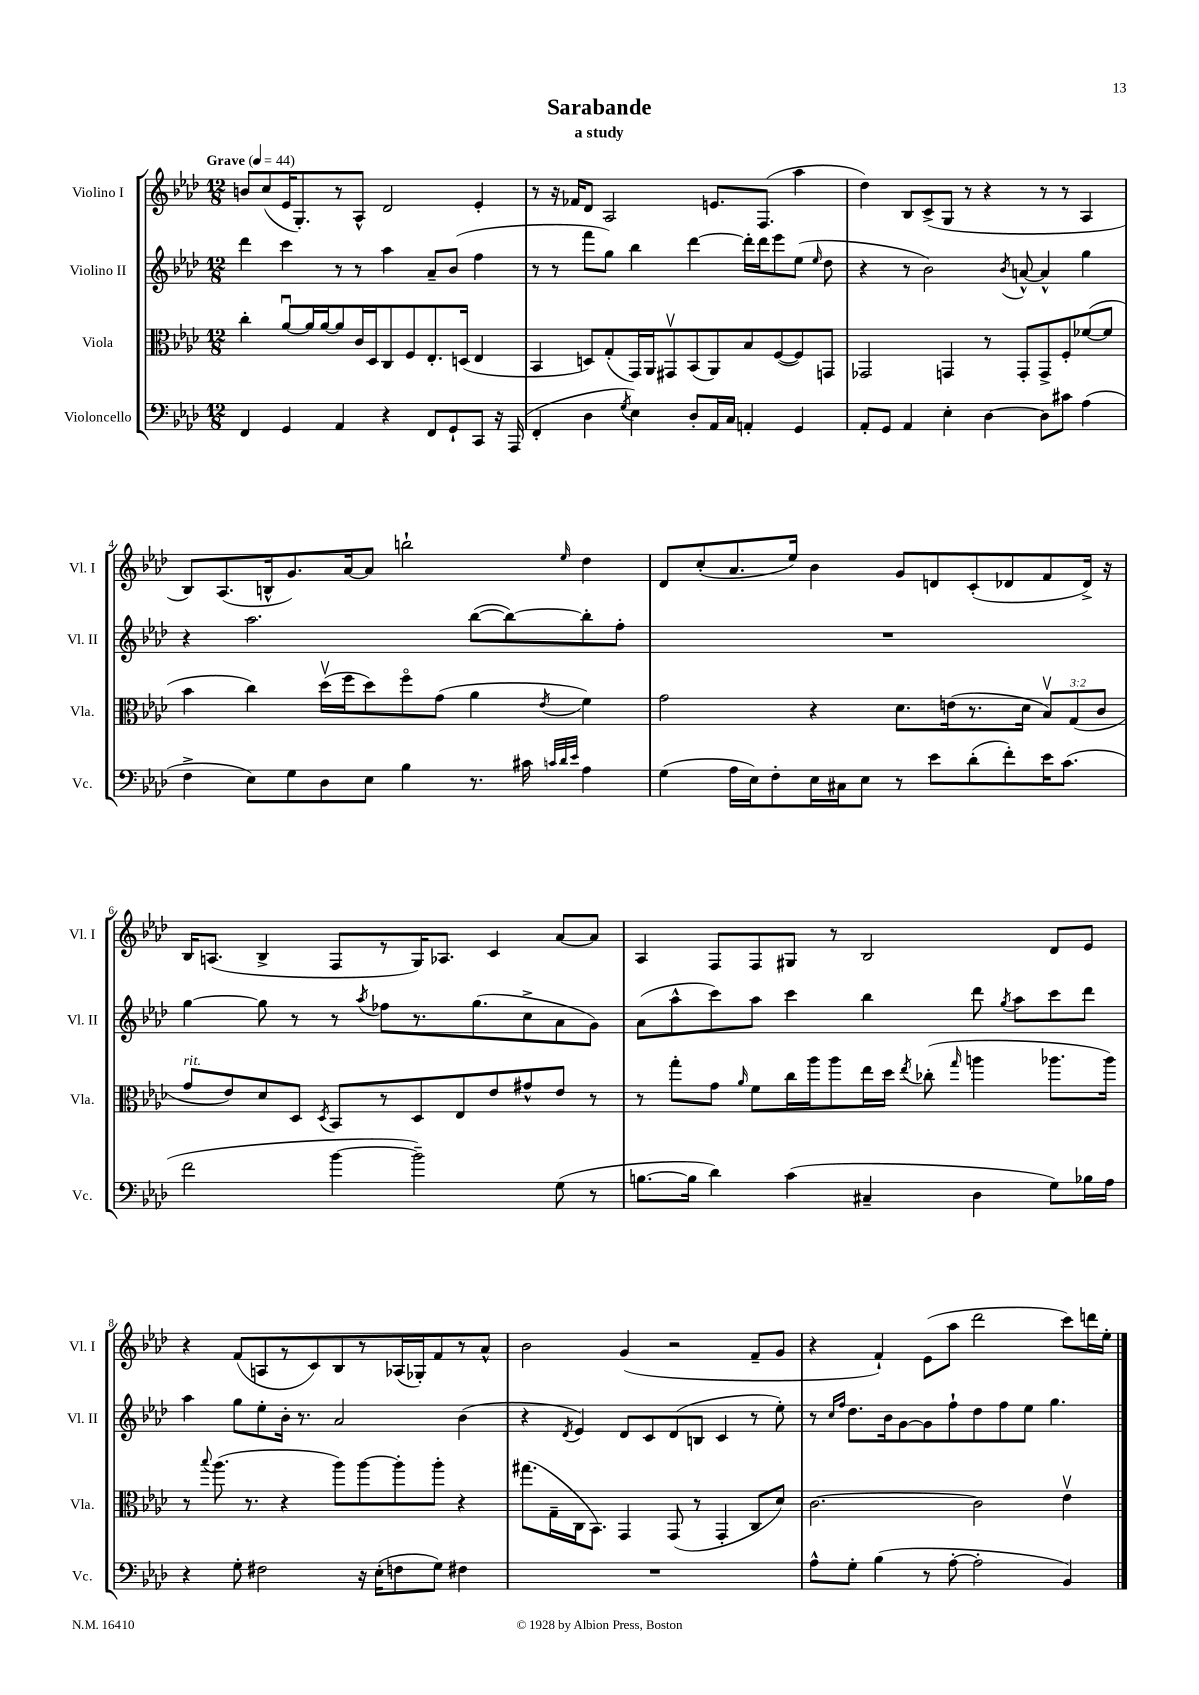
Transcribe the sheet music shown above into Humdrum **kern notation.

**kern	**kern	**kern	**kern
*staff4	*staff3	*staff2	*staff1
*clefF4	*clefC3	*clefG2	*clefG2
*k[b-e-a-d-]	*k[b-e-a-d-]	*k[b-e-a-d-]	*k[b-e-a-d-]
*M12/8	*M12/8	*M12/8	*M12/8
*MM44	*MM44	*MM44	*MM44
4FF	4cc'	4ddd-	8b
.	.	.	(8cc
4GG	[8a-u	4ccc	16e-
.	.	.	8.G')
.	16a-]	.	.
.	[16a-	.	.
4AA-	8a-]	8r	8r
.	16c	8r	8A-^^
.	16D-	.	.
4r	8C	4aa-	2d-
.	8F	.	.
8FF	8.E-'	8a-~	.
8GG`	.	(8b-	.
.	(16D	.	.
8CC	4E-	4ff	4e-'
16r	.	.	.
(16AAA-	.	.	.
=	=	=	=
4FF'	4BB-	8r	8r
.	.	8r	16r
.	.	.	16f-
4D-	8D)	8fff	8d-
.	(8G'	8gg)	2A-
8qG	.	.	.
4E-)	16GG)	4bb-	.
.	16AA-	.	.
.	8GG#v	.	.
8D-'	(8BB-	[4ddd-	.
16AA-	8AA-)	.	8.e
16C	.	.	.
4AA'	8B-	16ddd-']	.
.	.	16ddd-	(8.F
.	([8F	8eee-	.
4GG	8F])	(8ee-	4aa-
.	.	16qqee-	.
.	8GG	8dd-	.
=	=	=	=
8AA-'	2GG-	4r	4dd-)
8GG	.	.	.
4AA-	.	8r	8B-
.	.	2b-)	(8c^
4E-'	4GG	.	8G
.	.	.	8r
[4D-	8r	.	4r
.	.	8qb-	.
.	8GG'	[8a^^	.
8D-]	8GG^	4a^^]	8r
8c#	8F'	.	8r
(4A-	([8f-	4gg	4A-
.	8f-]	.	.
=	=	=	=
4F^	4b-	4r	8B-)
.	.	.	(8.A-
8E-)	4cc)	2.aa-	.
.	.	.	16B^^
8G	.	.	8.g)
8D-	(16dd-v	.	.
.	16ff	.	[16a-
8E-	8dd-)	.	8a-]
4B-	8ffo	.	2bb`
.	(8g	.	.
8.r	4a-	([8bb-	.
.	.	8bb-_)	.
16c#	.	.	.
32qqc	.	.	.
32qqd-	.	.	.
32qqe-	8qe-	.	16qqee-
4A-	4f)	8bb-']	4dd-
.	.	8ff'	.
=	=	=	=
(4G	2g	1.r	8d-
.	.	.	(8cc'
16A-	.	.	8.a-
16E-)	.	.	.
8F'	.	.	.
.	.	.	16ee-)
16E-	4r	.	4b-
16C#	.	.	.
8E-	.	.	.
8r	8.d-	.	8g
8e-	.	.	8d
.	(16e	.	.
(8d-'	8.r	.	(8c'
8f')	.	.	8d-
.	16d-	.	.
16e-	12B-v)	.	8f
(8.c	.	.	.
.	(12G	.	.
.	.	.	16d-^)
.	12c	.	.
.	.	.	16r
=	=	=	=
2f	8g	[4gg	16B-
.	.	.	(8.A
.	8e-)	.	.
.	8d-	8gg]	4B-^
.	8D-	8r	.
.	8qD-	.	.
[4b-	8BB-	8r	8F
.	.	8qaa-	.
.	8r	8ff-	8r
2b-~])	8D-	8.r	16G)
.	.	.	8.A-
.	8E-	.	.
.	.	(8.gg	.
.	8e-	.	4c
.	8g#^^	8cc^	.
(8G	8e-	8a-	[8a-
8r	8r	8g)	8a-]
=	=	=	=
[8.B	8r	(8a-	4A-
.	8gg'	8aa-^^	.
16B]	.	.	.
4d-)	8g	8ccc)	8F
.	16qqa-	.	.
.	8f	8aa-	8F
(4c	16cc	4ccc	8G#
.	16aa-	.	.
.	8aa-	.	8r
4C#~	16ee-	4bb-	2B-
.	16dd-	.	.
.	8qee-	.	.
.	(8cc-'	.	.
.	16qqgg	.	.
4D-	4aa	8ddd-	.
.	.	8qgg	.
.	.	8aa-	.
8G)	8.aa-	8ccc	8d-
16B-	.	8ddd-	8e-
16A-	16aa-)	.	.
=	=	=	=
4r	8r	4aa-	4r
.	8qqbb-	.	.
.	(8.aa-	.	.
8G'	.	8gg	(8f
.	8.r	.	.
2F#	.	8ee-'	8A
.	4r	16b-'	8r
.	.	8.r	.
.	.	.	8c)
.	8aa-)	2a-	8B-
16r	[8aa-	.	8r
(16E-'	.	.	.
8F	8aa-']	.	(16A-
.	.	.	16G-')
8G)	8aa-'	.	8f
4F#	4r	(4b-	8r
.	.	.	8a-^^
=	=	=	=
1.r	(8.gg#	4r	2b-
.	16G~	.	.
.	.	8qd-	.
.	16C	4e-)	.
.	8.BB-)	.	.
.	4GG	8d-	(4g
.	.	8c	.
.	(8GG	(8d-	2r
.	8r	8B	.
.	4GG'	4c	.
.	8C	8r	8f~
.	8d-)	8ee-')	8g
=	=	=	=
8A-^^	[2.c	8r	4r
.	.	16qqcc	.
.	.	16qqff	.
8G'	.	8.dd-	.
(4B-	.	.	4f`)
.	.	16b-	.
.	.	[8g	.
8r	.	8g]	(8e-
[8A-'	.	8ff`	8aa-
2A-']	2c]	8dd-	2ddd-
.	.	8ff	.
.	.	8ee-	.
.	.	4.gg	.
4BB-)	4e-v	.	8ccc)
.	.	.	16ddd
.	.	.	16ee-'
==	==	==	==
*-	*-	*-	*-
